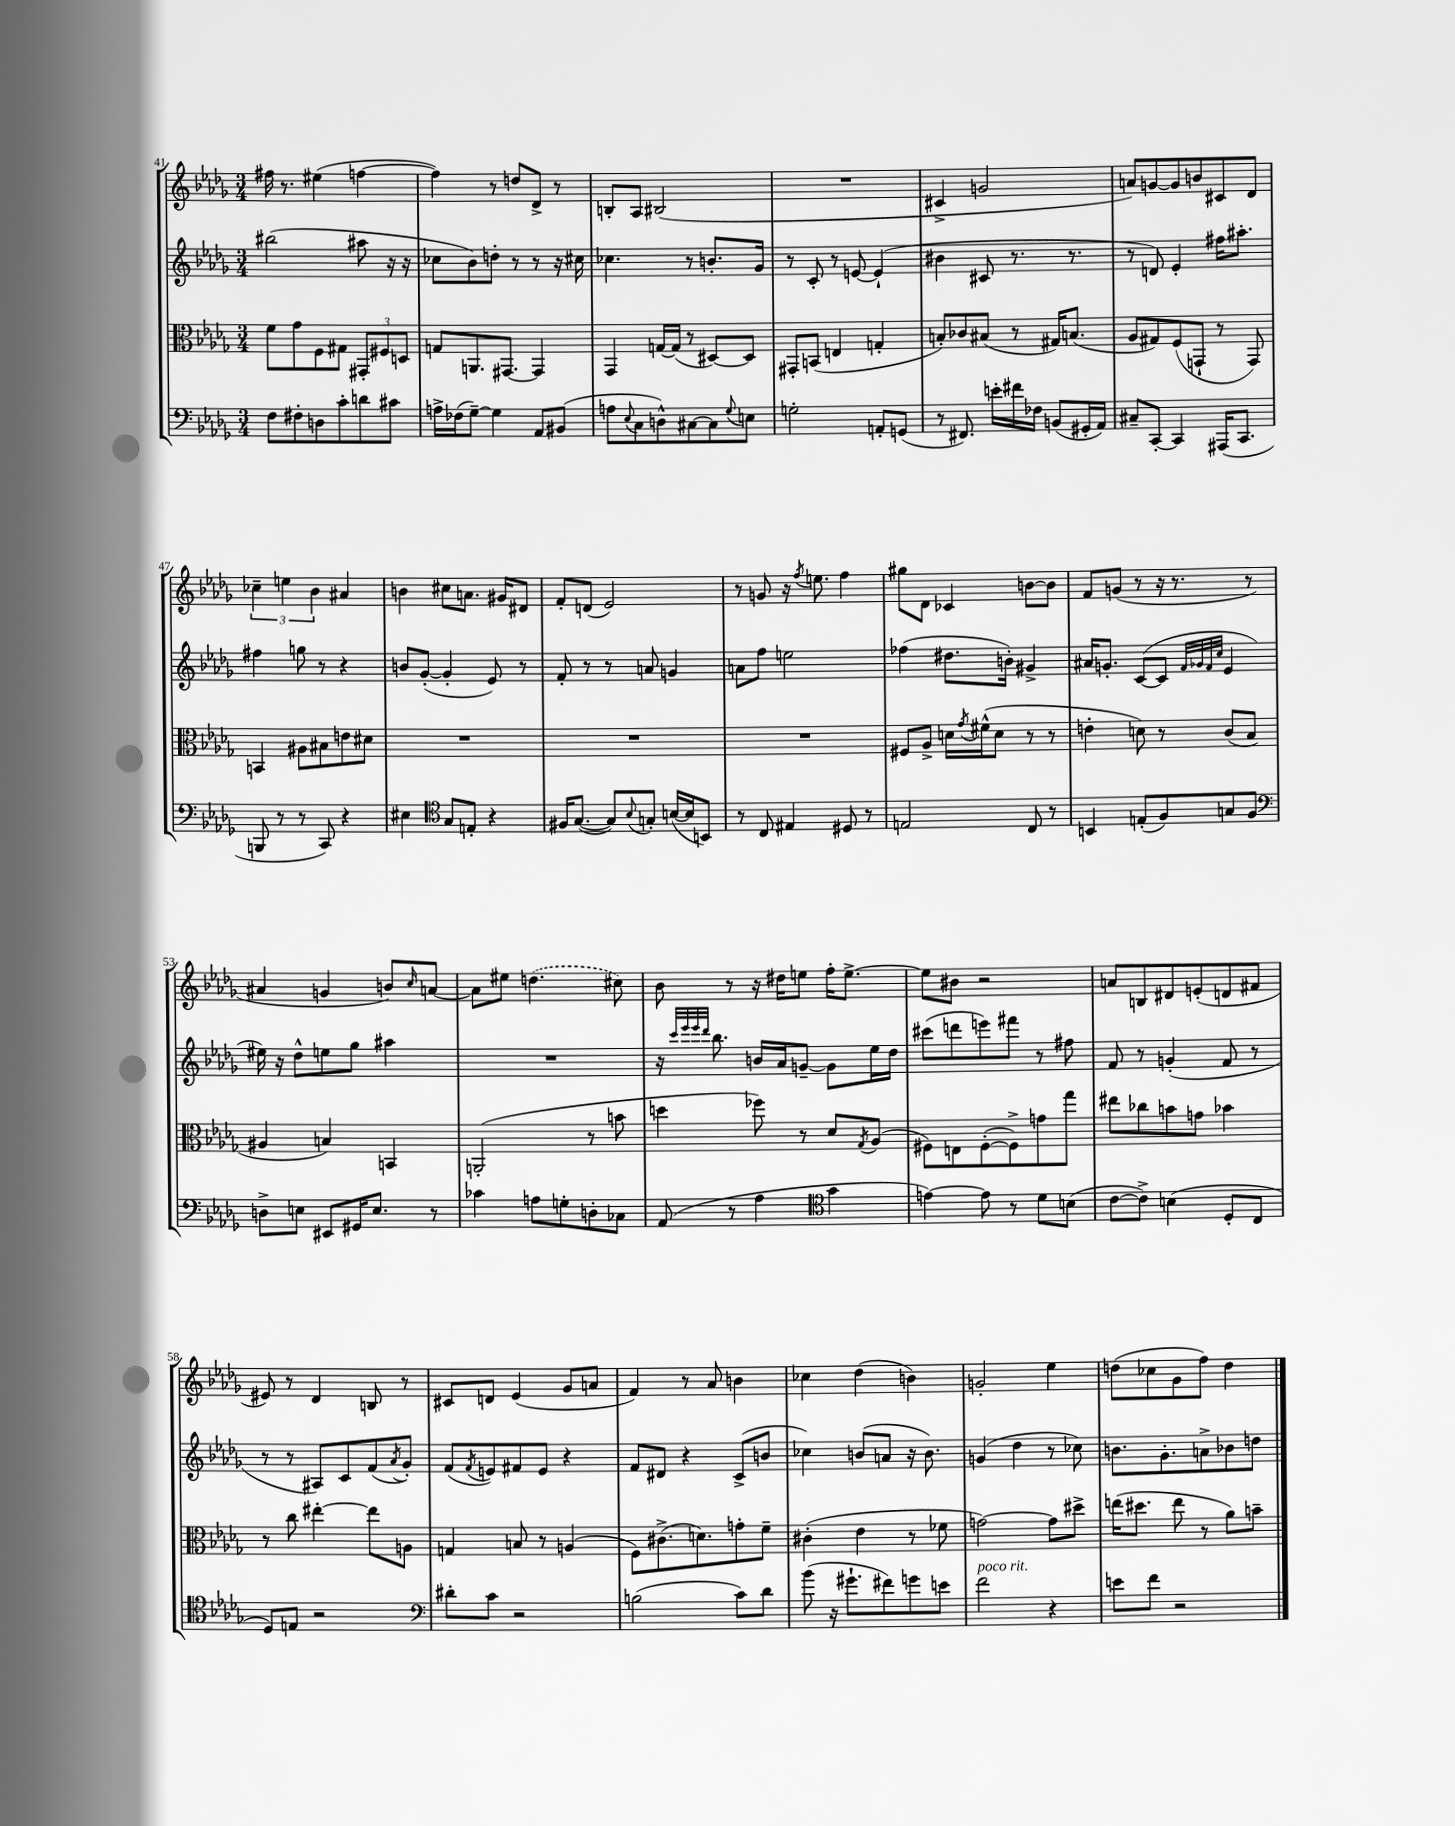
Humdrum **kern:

**kern	**kern	**kern	**kern
*part4	*part3	*part2	*part1
*staff4	*staff3	*staff2	*staff1
*clefF4	*clefC3	*clefG2	*clefG2
*k[b-e-a-d-g-]	*k[b-e-a-d-g-]	*k[b-e-a-d-g-]	*k[b-e-a-d-g-]
*M3/4	*M3/4	*M3/4	*M3/4
=41	=41	=41	=41
8F\L	8f\L	(2bb#X\	16ff#X\
.	.	.	8.r
8F#X'\	8g-\	.	.
8Dn\	8F\	.	(4ee#X\
8c'\	8G#X\J	.	.
8dn\	12GG#X'/L	8aa#X\	[4ffn\
.	12F#X/	.	.
8c#X\J	.	16r	.
.	12Dn/J	.	.
.	.	16r	.
=42	=42	=42	=42
16An^\LL	8Gn/L	8cc-X\L	4ff\])
(16F-X\J	.	.	.
[8G-~\J)	8.AAn/	8b-\)	.
4G-\]	.	8ddn'\J	8r
.	[8.GG#X/J	.	.
.	.	8r	8ddn/L
8AA-/L	4GG#/]	8r	8d-^/J
(8BB#X/J	.	16r	8r
.	.	16cc#X\	.
=43	=43	=43	=43
8An\L	4GG-/	4.cc-X\	8Bn'/L
8qqE-/	.	.	.
8C\	.	.	8A-/J
8Dn^^\)	[16Gn/LL	.	(2B#X/
.	(16G/JJ]	.	.
[8C#X\	8r	8r	.
8C#\]	[8D#X/L)	8.bn'/L	.
8qqG-/	.	.	.
8En\J	8D#/J]	.	.
.	.	16g-/Jk	.
=44	=44	=44	=44
2Gn'\	8GG#X'/L	8r	2.r
.	(8BBn/J	8c'/	.
.	4En/	8r	.
.	.	[8en/	.
8AAn'/L	4Gn'/	(4e`/]	.
(8GGn/J	.	.	.
=45	=45	=45	=45
8r	8Bn'/L)	4b#X\	4c#X^/
8.FF#X/)	8c-X/	.	.
.	(8B#X/J	8c#X/	2gn/
16en'\LL	.	.	.
16f#X\	8r	8.r	.
16F-X\JJ	.	.	.
(8BBn/L	16G#X/KL)	.	.
.	(8.Bn/J	8.r	.
16GG#X'/L	.	.	.
16AA-/JJ)	.	.	.
=46	=46	=46	=46
8C#X~/L	8A-/L	8r	8an/L)
[8CC'/J	8G#X/)	8dn/)	[8gn/
4CC/]	(8F/	4e-'/	8g/]
.	8GGn`/J	.	8bn/
(16AAA#X/KL	8r	16ff#X\KL	8c#X/
8.CC/J	.	8.aa#X'\J	.
.	8GG/)	.	8d-/J
!!LO:LB:g=z
=47	=47	=47	=47
8BBBn/	4BBn/	4ff#X\	6cc-X~\
8r	.	.	.
.	.	.	6een\
8r	8A#X\L	8ggn\	.
.	.	.	6b-\
8CC/)	8B#X\	8r	.
4r	8en\	4r	4a#X/
.	8d#X\J	.	.
=48	=48	=48	=48
4E#X\	2.r	8bn/L	4bn\
.	.	([8g-'/J	.
*clefC4	*	*	*
8G-/L	.	4g-'/]	8cc#X\L
8En'/J	.	.	8.an\J
4r	.	8e-/)	.
.	.	.	16g#X/KL
.	.	8r	8d#X/J
=49	=49	=49	=49
16F#X/KL	2.r	8f'/	8f'/L
([8.G-/J	.	.	.
.	.	8r	(8dn/J
8G-/L])	.	8r	2e-/)
8qqB-/	.	.	.
8Gn'/J	.	8an/	.
([16Bn/LL	.	4gn/	.
16B/J]	.	.	.
8BBn/J)	.	.	.
=50	=50	=50	=50
8r	2.r	8an\L	8r
8C/	.	8ff\J	8gn/
4E#X/	.	2een\	16r
.	.	.	8qff/
.	.	.	8.een\
8D#X/	.	.	4ff\
8r	.	.	.
=51	=51	=51	=51
2En/	8F#X/L	(4ff-X\	8gg#X\L
.	8A-^/J	.	8d-\J
.	16dn\LL	8.dd#X\L	4c-X/
.	8qg-/	.	.
.	(16f#X^^\J	.	.
.	8d\J	.	.
.	.	16bn'\Jk)	.
8C/	8r	4g#X^/	[8bn\L
8r	8r	.	8b\J]
=52	=52	=52	=52
4BBn/	4en'\	16a#X/KL	8f/L
.	.	8.gn'/J	.
.	.	.	(8gn/J
(8En'/L	8dn\)	([8c/L	8r
8F/)	8r	8c/J]	16r
.	.	.	8.r
.	.	32qqf/LLL	.
.	.	32qqg-X/	.
.	.	32qqf/	.
.	.	32qqcc/JJJ	.
8Gn/	(8c/L	4e-/	.
8F/J	8B-/J	.	8r
!!LO:LB:g=z
=53	=53	=53	=53
*clefF4	*	*	*
8Dn^\L	4A#X/	16ee#X\)	4a#X/
.	.	16r	.
8En\J	.	8dd-^^\L	.
8EE#X/L	4Bn/)	8een\	4gn/
16GG#X/K	.	8gg-\J	.
8.E/J	.	.	.
.	4BBn/	4aa#X\	8bn/L)
.	.	.	16qqcc/
8r	.	.	[8an/J
=54	=54	=54	=54
4c-X\	(2AAn'/	2.r	8a\L]
.	.	.	8ee#X\J
8An\L	.	.	(4.ddn\
8Gn'\	.	.	.
8Dn'\	8r	.	.
8C-X\J	8bn\	.	8cc#X\)
=55	=55	=55	=55
(8AA-/	4ddn\	16r	8b-\
.	.	32qqccc/LLL	.
.	.	32qqeee-/	.
.	.	32qqeee-/	.
.	.	32qqddd-/JJJ	.
.	.	8.bb-\	.
8r	.	.	8r
4A-\	8ff-X\)	16bn/LL	16r
.	.	16a-/J	16dd#X\KL
.	8r	[8gn~/J	8een\J
*clefC4	*	*	*
4g-\	8d-/L	8g\L]	16ff'\KL
.	.	.	[8.ee^\J
.	8qG-/	.	.
.	(8A-/J	16ee-\L	.
.	.	16dd-\JJ	.
=56	=56	=56	=56
[4en\)	8F#X\L)	(8ccc#X\L	8ee\L]
.	8En\	8dddn\	8b#X\J
8e\]	([8F#'\	8eeen\)	2r
8r	8F#^\])	8fff#X\J	.
8d-\L	8gn\	8r	.
(8Bn\J	8gg-\J	8ff#X\	.
=57	=57	=57	=57
[8c\L	8ee#X\L	8f/	8an/L
8c^\J])	8cc-X\	8r	8Bn/
(4Bn\	8bn\	(4gn'/	8d#X/
.	8gn\J	.	(8en'/
8D-'/L	4b-X\	8f/	8dn/
8C/J	.	8r	8f#X/J
!!LO:LB:g=z
=58	=58	=58	=58
8D-/L)	8r	8r	8e#X/)
8En/J	8cc\	8r	8r
2r	[4ee#X'\	8A#X/L)	4d-/
.	.	8c/	.
.	8ee#\L]	(8f/	8Bn/
.	.	8qa-/	.
.	8An\J	8g-'/J)	8r
=59	=59	=59	=59
*clefF4	*	*	*
8d#X'\L	4Gn/	(8f/L	8c#X/L
.	.	8qf/	.
8c\J	.	8en/)	8dn/J
2r	8Bn/	8f#X/	(4e-/
.	8r	8e/J	.
.	(4An/	4r	8g-/L
.	.	.	8an/J
=60	=60	=60	=60
(2Bn\	8F\L)	8f/L	4f/)
.	(8.c#X^\	8d#X/J	.
.	.	4r	8r
.	8.dn\)	.	.
.	.	.	8a-/
8c\L)	8gn'\	(8c^/L	4bn\
8d-\J	8f~\J	8bn/J	.
=61	=61	=61	=61
(8b-\	(4c#X'\	4cc-X\)	4cc-X\
16r	.	.	.
8.g#X`\L	.	.	.
.	4e-\	(8bn/L	(4dd-\
8f#X\)	.	8an/J	.
8gn\	8r	16r	4bn\)
.	.	8.b\)	.
8en\J	8f-X\	.	.
=62	=62	=62	=62
!LO:TX:a:i:t=poco rit.	!	!	!
2f\	[2gn\)	(4gn/	2gn'/
.	.	4dd-\	.
4r	8g\L]	8r	4ee-\
.	8dd#X^\J	8cc-X\)	.
=63	=63	=63	=63
8en\L	(16een\KL	8.bn\L	(8ddn\L
.	8.dd#X\J	.	.
8f\J	.	.	8cc-X\
.	.	8.g-'\	.
2r	8ee\	.	8g-\
.	8r	8an^\	8ff\J)
.	8a-\L)	8b-X\	4dd\
.	8bn~\J	8ddn\J	.
==	==	==	==
*-	*-	*-	*-
